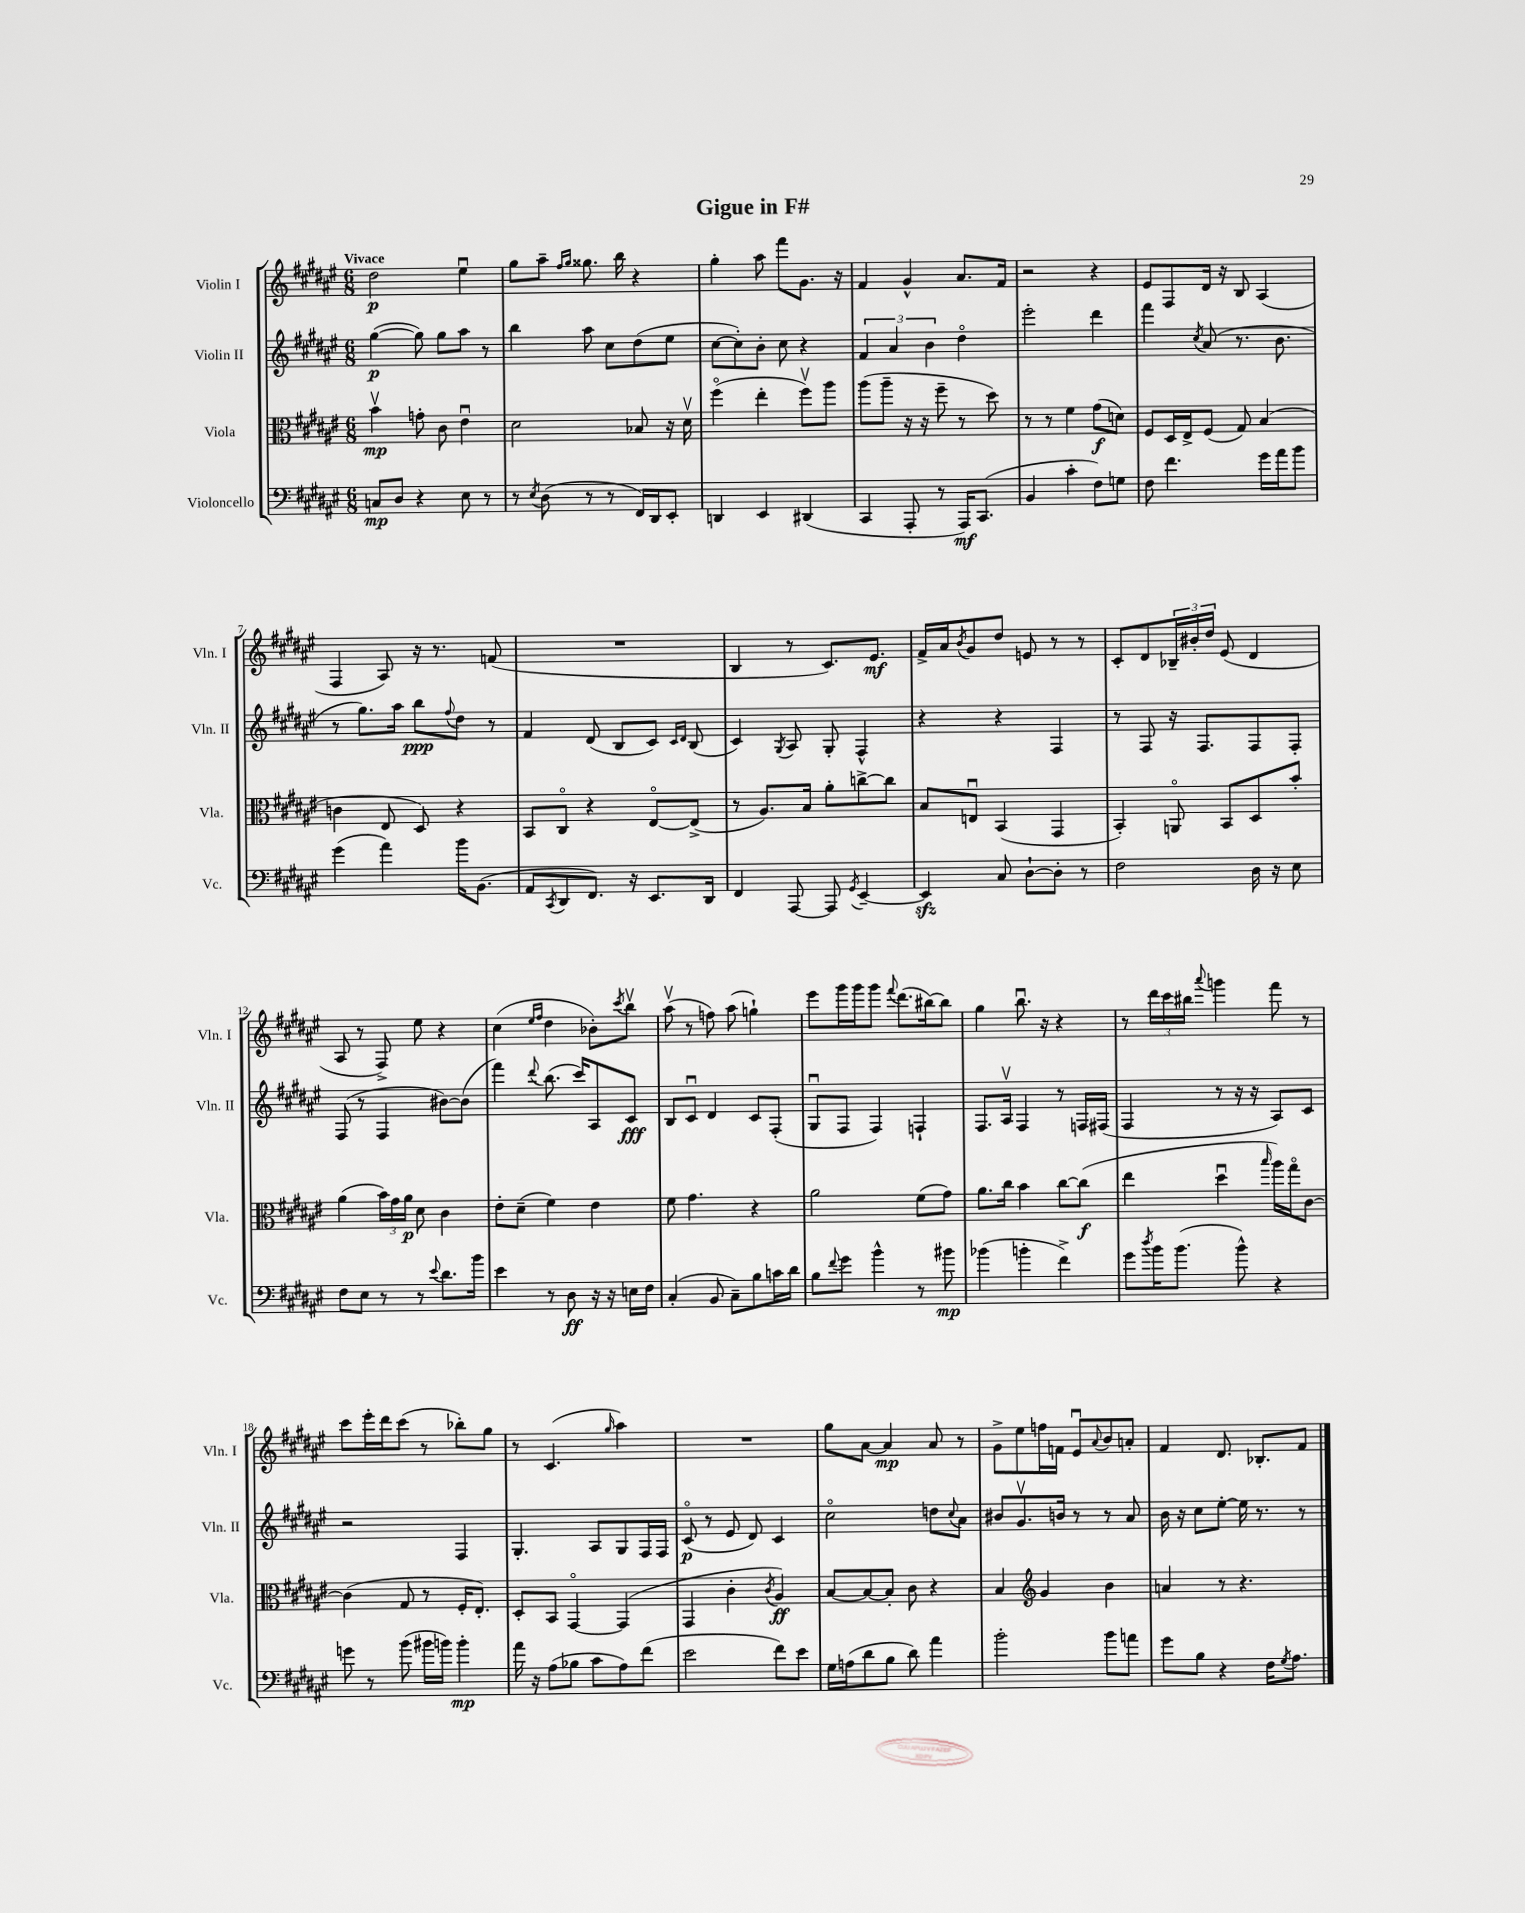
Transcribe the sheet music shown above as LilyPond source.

\header { title = "Gigue in F#" }
<<
\new StaffGroup <<
\new Staff = "s0" \with { instrumentName = "Violin I" shortInstrumentName = "Vln. I" } {
    \clef treble \key fis \major \numericTimeSignature \time 6/8 \tempo "Vivace"
    dis''2\p eis''4\downbow |
    gis''8 ais''8-- \grace { fis''16 gis''16 } gisis''8. b''16 r4 |
    gis''4-. ais''8 fis'''8 gis'8. r16 |
    fis'4 gis'4-^ ais'8. fis'16 |
    r2 r4 |
    eis'8 fis8 dis'16 r16 b8 ais4( |
    fis4 ais8) r16 r8. f'8( |
    R2. |
    b4 r8 cis'8.) eis'8.\mf |
    fis'16-> ais'16 \acciaccatura { b'8 } gis'8 dis''8 e'8 r8 r8 |
    cis'8-. dis'8 \tuplet 3/2 { bes16-- bis'16-. dis''16 } eis'8( dis'4 |
    ais8 r8 fis8->) eis''8 r4 |
    cis''4( \grace { eis''16 fis''16 } dis''4 bes'8-.) \acciaccatura { cis'''8 } b''8\upbow |
    ais''8\upbow( r8 f''8) ais''8( g''4-!) |
    eis'''8 gis'''16 gis'''16 gis'''8 \appoggiatura { fis'''8 } dis'''8.( bis''16~) bis''8 |
    gis''4 b''8.\downbow r16 r4 |
    r8 \tuplet 3/2 { dis'''16 cis'''16 bis''16 } \appoggiatura { ais'''8 } g'''4 fis'''8 r8 |
    cis'''8 eis'''16-. dis'''16 cis'''8( r8 bes''8-.) gis''8 |
    r8 cis'4.( \grace { gis''16 } ais''4) |
    R2. |
    gis''8 ais'8~ ais'4\mp ais'8 r8 |
    gis'8-> eis''8 f''16 f'16 eis'8\downbow \appoggiatura { ais'8 } b'8 a'8-. |
    fis'4 dis'8. bes8.-. fis'8 \bar "|." |
}
\new Staff = "s1" \with { instrumentName = "Violin II" shortInstrumentName = "Vln. II" } {
    \clef treble \key fis \major \numericTimeSignature \time 6/8
    gis''4~\p( gis''8) gis''8 ais''8 r8 |
    b''4 ais''8 cis''8 dis''8( eis''8 |
    cis''8~ cis''8-.) b'8-. cis''8 r4 |
    \tuplet 3/2 { fis'4 ais'4 b'4 } dis''4\flageolet |
    eis'''2-. dis'''4 |
    fis'''4 \acciaccatura { cis''8 } ais'8( r8. b'8. |
    r8 gis''8.) ais''16 b''8\ppp \appoggiatura { fis''8 } dis''8 r8 |
    fis'4 dis'8( b8 cis'8) \grace { cis'16 dis'16 } b8( |
    cis'4) \acciaccatura { gis8 } ais8 gis8-. fis4-^ |
    r4 r4 fis4 |
    r8 fis8 r16 fis8. fis8 fis8-. |
    fis8( r8 fis4 bis'8~) bis'8( |
    fis'''4) \appoggiatura { dis'''8 } b''8.( cis'''16) ais8 cis'8\fff |
    b8 cis'8\downbow dis'4 cis'8 fis8-.( |
    gis8\downbow fis8 fis4) f4-! |
    fis8. ais16\upbow fis4 r8 f16 fis16( |
    fis4 r8 r16 r16 ais8) cis'8 |
    r2 fis4 |
    gis4.-. ais8 gis8 fis16 fis16 |
    cis'8\flageolet\p( r8 eis'8 dis'8) cis'4 |
    cis''2\flageolet d''8 \appoggiatura { cis''8 } ais'8 |
    bis'8 gis'8.\upbow b'16 r8 r8 ais'8 |
    b'16 r16 cis''8 eis''8~-. eis''16 r8. r8 \bar "|." |
}
\new Staff = "s2" \with { instrumentName = "Viola" shortInstrumentName = "Vla." } {
    \clef alto \key fis \major \numericTimeSignature \time 6/8
    b'4\upbow\mp g'8-. cis'8 eis'4\downbow |
    dis'2 bes8 r16 dis'16\upbow |
    fis''4\flageolet( eis''4-. fis''8\upbow) ais''8 |
    ais''8( ais''8-- r16 r16 fis''8-- r8 dis''8) |
    r8 r8 fis'4 gis'8\f( d'8) |
    fis8 dis16 eis16-> fis8( gis8) b4( |
    c'4 eis8 dis8) r4 |
    b,8 cis8\flageolet r4 eis8~\flageolet eis8->( |
    r8 ais8.) b16 ais'8-. c''8~-> c''8 |
    b8 e8\downbow b,4( gis,4 |
    b,4-.) a,8\flageolet b,8 dis8 b'8-. |
    ais'4( \tuplet 3/2 { b'16) gis'16 ais'16\p } dis'8 cis'4 |
    eis'8-. dis'8--( fis'4) eis'4 |
    fis'8 gis'4. r4 |
    ais'2 fis'8( gis'8) |
    ais'8. cis''16 b'4 cis''8~ cis''8\f( |
    eis''4 dis''4\downbow \grace { b''16 } ais''16) gis''16\flageolet cis'8~ |
    cis'4( gis8 r8 fis16-. eis8.-.) |
    dis8-. b,8 gis,4~\flageolet gis,4( |
    gis,4 cis'4-. \acciaccatura { cis'8 } ais4\ff) |
    b8~ b8~ b8-. cis'8 r4 |
    b4 \clef treble gis'4 b'4 |
    a'4 r8 r4. \bar "|." |
}
\new Staff = "s3" \with { instrumentName = "Violoncello" shortInstrumentName = "Vc." } {
    \clef bass \key fis \major \numericTimeSignature \time 6/8
    c8\mp dis8 r4 eis8 r8 |
    r8 \acciaccatura { eis8 } dis8( r8 r8 fis,16) dis,16 eis,8-. |
    d,4 eis,4 dis,4( |
    cis,4 ais,,8-. r8 ais,,16\mf) cis,8.( |
    b,4 cis'4-. fis8) g8 |
    fis8 fis'4. gis'16 ais'16 b'8 |
    gis'4( ais'4) b'16 b,8.( |
    ais,8 \acciaccatura { cis,8 } dis,8 fis,8.) r16 eis,8. dis,16 |
    fis,4 ais,,8~ ais,,8 \acciaccatura { gis,8 } eis,4~-- |
    eis,4\sfz cis8 dis8~-! dis8-. r8 |
    fis2 dis16 r16 eis8 |
    fis8 eis8 r8 r8 \appoggiatura { eis'8 } dis'8. b'16 |
    eis'4 r8 dis8\ff r16 r16 e16 fis16 |
    cis4-.( b,8 cis8--) b8 c'16 dis'16 |
    b8 \appoggiatura { fis'8 } gis'8 b'4-^ r8 bis'8\mp |
    bes'4( b'4-. fis'4->) |
    gis'8 \acciaccatura { dis''8 } b'16 b'8.( b'8-^) r4 |
    g'8 r8 b'8( bis'16 b'16) b'4-.\mp |
    ais'16 r16 ais8( bes8 cis'8 ais8) fis'8( |
    eis'2 fis'8) eis'8 |
    gis16 a16( dis'8 b8 dis'8) ais'4 |
    b'2-. b'8 a'8 |
    gis'8 b8 r4 fis16 \acciaccatura { gis8 } ais8. \bar "|." |
}
>>
>>
